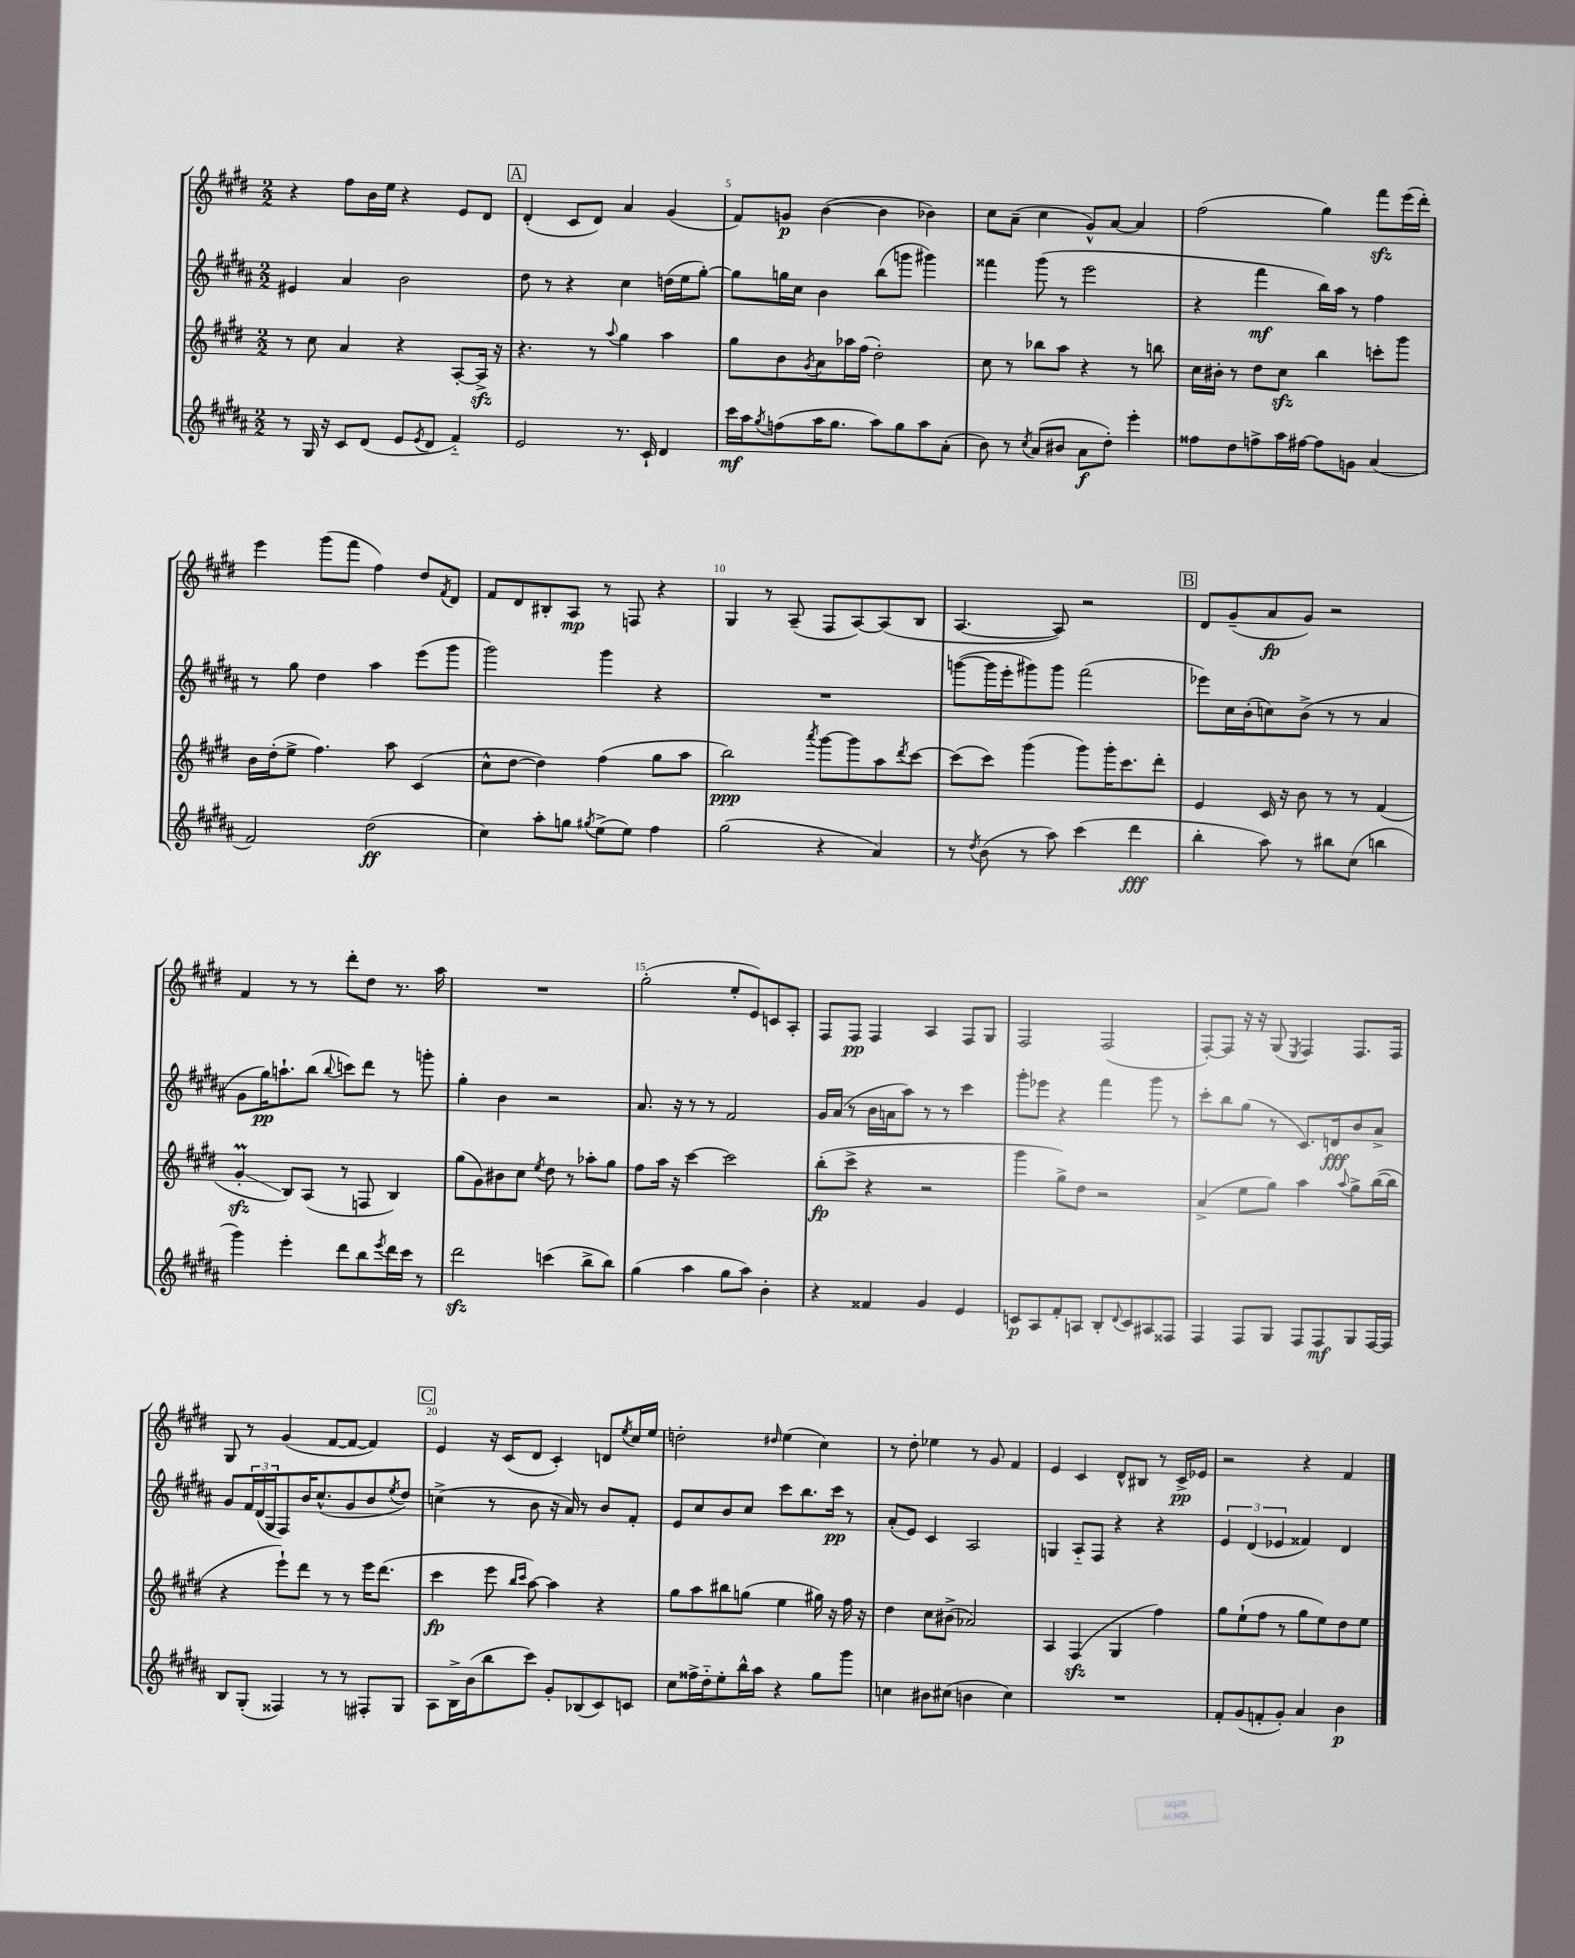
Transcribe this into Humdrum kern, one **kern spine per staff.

**kern	**kern	**kern	**kern
*staff4	*staff3	*staff2	*staff1
*clefG2	*clefG2	*clefG2	*clefG2
*k[f#c#g#d#a#]	*k[f#c#g#d#]	*k[f#c#g#d#a#]	*k[f#c#g#d#]
*M2/2	*M2/2	*M2/2	*M2/2
8r	8r	4e#/	4r
16G#/	8cc#\	.	.
16r	.	.	.
8c#/L	4a/	4a#/	8ff#\L
(8d#/J	.	.	16b\L
.	.	.	16ee\JJ
8e/L	4r	2b\	4r
8qe/	.	.	.
8d#/J	.	.	.
4f#'~/)	[8A'/L	.	8e/L
.	16A^/]Jk	.	8d#/J
.	16r	.	.
=	=	=	=
2e/	4.r	8dd#\	(4d#'/
.	.	8r	.
.	.	4r	8c#/L
.	8r	.	8d#/J)
.	8qqaa/	.	.
8.r	4gg#\	4cc#\	4a/
16c#`/	.	.	.
4d#/	4aa\	(16dd\LL	(4g#/
.	.	16ee\J	.
.	.	[8gg#'\J)	.
=	=	=	=
16ccc#\LL	8gg#\L	8gg#\]L	8f#/L)
16aa#\J	.	.	.
8qgg#/	.	.	.
(8ff\	8b\	16gg\L	8g/J
.	.	16cc#\JJ	.
.	8qg#/	.	.
16aa#\K	8a\	4b\	([4b\
8.gg#\J	.	.	.
.	16aa-\L	.	.
.	(16ff#\JJ	.	.
8aa#\L)	2dd#'\)	(8bb\L	4b\]
8gg#\	.	8ggg\J	.
8aa#\	.	4ggg#\)	4b-\)
(8a#'\J	.	.	.
=	=	=	=
8b\)	8cc#\	4fff##\	8cc#\L
8r	8r	.	(8a~\J
8qcc#/	.	.	.
(8a#/L	8bb-\L	(8ggg#\	4cc#\
8b#/J	8aa\J	8r	.
8a#\L	4r	2eee\	8g#^^/L)
8dd#'\J)	.	.	[8a/J
4eee'\	8r	.	4a/]
.	8bb\	.	.
=	=	=	=
8ff##\L	16cc#\LL	4r	(2ff#\
.	16b#'\JJ	.	.
8dd#\	8r	.	.
8ff^\	8dd#\L	4fff#\	.
16aa#\L	8cc#\J	.	.
[16ff#\JJ	.	.	.
8ff#\]L	4bb\	16bb\LL)	4gg#\)
.	.	16aa#\JJ	.
8g\J	.	8r	.
(4a#/	8ccc'\L	4ff#\	8fff#\L
.	8ggg#\J	.	(16eee\L
.	.	.	16ddd#'\JJ)
=	=	=	=
2f#/)	16b\LL	8r	4eee\
.	(16dd#'\J	.	.
.	8ee^\J	8gg#\	.
.	4.ff#\)	4dd#\	(8ggg#\L
.	.	.	8fff#\J
(2dd#\	.	4aa#\	4ff#\)
.	8aa\	.	.
.	(4c#/	(8eee\L	8dd#/L
.	.	.	8qf#/
.	.	8ggg#\J	8d#/J
=	=	=	=
4cc#\)	8cc#^^\L	2ggg#\)	8f#/L
.	[8dd#\J	.	8d#/
8aa#'\L	4dd#\])	.	8B#'/
8gg\J	.	.	8A/J
8qgg#/	.	.	.
(8ee^\L	(4ff#\	4ggg#\	8r
8ee\J)	.	.	8F/
4ff#\	8gg#\L	4r	4r
.	8aa\J	.	.
=	=	=	=
(2gg#\	2bb\)	1r	4G#/
.	.	.	8r
.	.	.	(8A~/
.	8qaaa/	.	.
4r	[8ggg#\L	.	8F#/L
.	8ggg#\]	.	[8A/)
4a#/)	8aa\	.	(8A/]
.	8qddd#/	.	.
.	[8ccc#\J	.	8B/J
=	=	=	=
8r	(8ccc#\]L	([8ggg\L	[4.A/
8qdd#/	.	.	.
(8b\	8ccc#\J)	16ggg\]L	.
.	.	16eee'\J	.
8r	(4ggg#\	8ggg#\)	.
8aa#\)	.	8ggg#\J	8A/])
(4ccc#\	8ggg#\L)	(2fff#\	2r
.	16ggg#'\K	.	.
.	8.ccc#\	.	.
4ddd#\	.	.	.
.	8ddd#'\J	.	.
=	=	=	=
4bb'\	4e/	8eee-\L)	8d#/L
.	.	16cc#\L	(8g#~/
.	.	(16b'\J	.
8aa#\)	16c#/	8cc\)	8a/
.	16r	.	.
8r	8b\	(8b^\J	8g#/J)
8bb#\L	8r	8r	2r
(8cc#\J	8r	8r	.
4bb\	(4f#/	4a#/	.
=	=	=	=
4ggg#\)	4g#'/	8g#\L	4f#/
.	.	16gg#\K)	.
.	.	8.aa`\	.
4eee'\	8B/L)	.	8r
.	(8A/J	(8bb\J	8r
.	.	8qqbb/	.
8ddd#\L	8r	8ccc\L)	8ddd#'\L
8bb\	8F/	8ddd#\J	8dd#\J
8qeee/	.	.	.
16ddd#\L	4B/)	8r	8.r
16ccc#\JJ	.	.	.
8r	.	8ggg'\	.
.	.	.	16aa\
=	=	=	=
2ddd#\	(8gg#\L	4gg#'\	1r
.	8g#\)	.	.
.	8b#\	4b\	.
.	8cc#\J	.	.
.	8qee/	.	.
(4ccc\	8dd#\	2r	.
.	8r	.	.
8bb^\L	8aa-'\L	.	.
8bb\J)	8gg#\J	.	.
=	=	=	=
(4gg#\	8ff#\L	8.a#/	(2gg#'\
.	16aa\Jk	.	.
.	16r	16r	.
4aa#\	[4ccc#\	8r	.
.	.	8r	.
8gg#\L	2ccc#\]	2f#/	8ee'/L
8aa#\J)	.	.	8e/)
4b'\	.	.	8c/
.	.	.	8A'/J
=	=	=	=
4r	(8bb'\L	16g#/LL	8F#/L
.	.	(16a#/JJ	.
.	8ccc#^\J	8r	8F#/J
4f##/	4r	16b\LL	4F#/
.	.	16a\J	.
.	.	8aa#\J)	.
4g#/	2r	8r	4A/
.	.	8r	.
4e/	.	4ccc#\	8F#/L
.	.	.	8G#/J
=	=	=	=
8c/L	4ggg#\	8ggg#'\L	2F#/
8A#/	.	8eee-\J	.
8f#'/	8gg#^\L)	4r	.
8A/J	8dd#\J	.	.
8B'/L	2r	4fff#\	(2F#/
8qqd#/	.	.	.
8c/	.	.	.
8A#/	.	8ggg#\	.
8F##/J	.	8r	.
=	=	=	=
4F#/	(4a^/	8ccc#'\L	[8F#'/L)
.	.	8bb\	8F#/]J
8F#/L	8ee\L	(8gg#\J	16r
.	.	.	16r
8G#/J	8gg#\J)	8r	(8G#/
.	.	.	8qE/
8F#/L	4aa\	8.c#/L)	4F#/)
8F#/	.	.	.
.	.	16d/k	.
.	8qqaa/	.	.
8G#/	8gg#^\L	8b/	8.F#/L
[16F#/L	([16bb\L	8a#^/J	.
16F#/]JJ	16bb\]JJ	.	16F#/Jk
=	=	=	=
8B/L	4r	8g#/L	8G#/
(8G#'/J	.	24f#/L	8r
.	.	(24d#/	.
.	.	24G#/J	.
4F##/)	8eee`\L)	8F#/)	(4g#/
.	8ddd#\J	16b/K	.
.	.	(8.cc#^^/	.
8r	8r	.	[8f#/L
8r	8r	8g#/	8f#/_J
8F#'/L	16eee\LK	8b/	4f#/])
.	(8.ddd#\J	.	.
.	.	8qee/	.
8G#/J	.	8dd#/J)	.
=	=	=	=
8A#\L	4ccc#\	(4cc^\	4e/
16B^\L	.	.	.
(16b\J	.	.	.
8bb\	8eee\	8r	16r
.	.	.	(16c#/LK
.	16qqbb/LL	.	.
.	16qqccc#/JJ	.	.
8ccc#\J)	[8aa\)	8b\	8d#/J
8g#'/L	4aa\]	16r	4c#'/)
.	.	16a#/)	.
(8B-/	.	8r	.
8c#/)	4r	8b/L	8d/L
.	.	.	8qee/
8c/J	.	8f#'/J	16cc#/L
.	.	.	16ee/JJ
=	=	=	=
8cc#\L	8gg#\L	8e/L	2dd'\
16ff##^\L	8aa\	8cc#/	.
16dd#'~\J	.	.	.
8ee'\	8bb#\	8b/	.
16bb^^\L	(8gg\J	8cc#/J	.
16aa#\JJ	.	.	.
.	.	.	16qqdd#/
4r	4ee\	8ccc#\L	(4ee\
.	.	8.bb\	.
8gg#\L	16gg#\)	.	4cc#\)
.	16r	16ccc#\Jk	.
8ggg#\J	16ff#\	8r	.
.	16r	.	.
=	=	=	=
4cc\	4dd#\	(8a#'/L	8r
.	.	8e/J)	8dd#'\
8b#\L	8cc#\L	4c#/	4ee-\
(8cc#\J	(8b#^\J	.	.
4b\	2a-/)	2A#/	8r
.	.	.	8g#/
4cc#\)	.	.	4f#/
=	=	=	=
1r	4A/	4G/	4e/
.	(4F#/	8A#'~/L	4c#/
.	.	8F#/J	.
.	4G#/	4r	8d#^^/L
.	.	.	8B#/J
.	4ff#\)	4r	8r
.	.	.	16c#^/LL
.	.	.	16e-/JJ
=	=	=	=
8f#'/L	8gg#\L	6e/	2r
(8g#/	(8ee`\	.	.
.	.	(6d#/	.
8f'/	8ff#\J	.	.
.	.	6e-/	.
8g#'/J)	8r	.	.
4a#/	8gg#\L	4f##/)	4r
.	8ee\)	.	.
4b\	8dd#\	4d#/	4f#/
.	8ee\J	.	.
==	==	==	==
*-	*-	*-	*-
